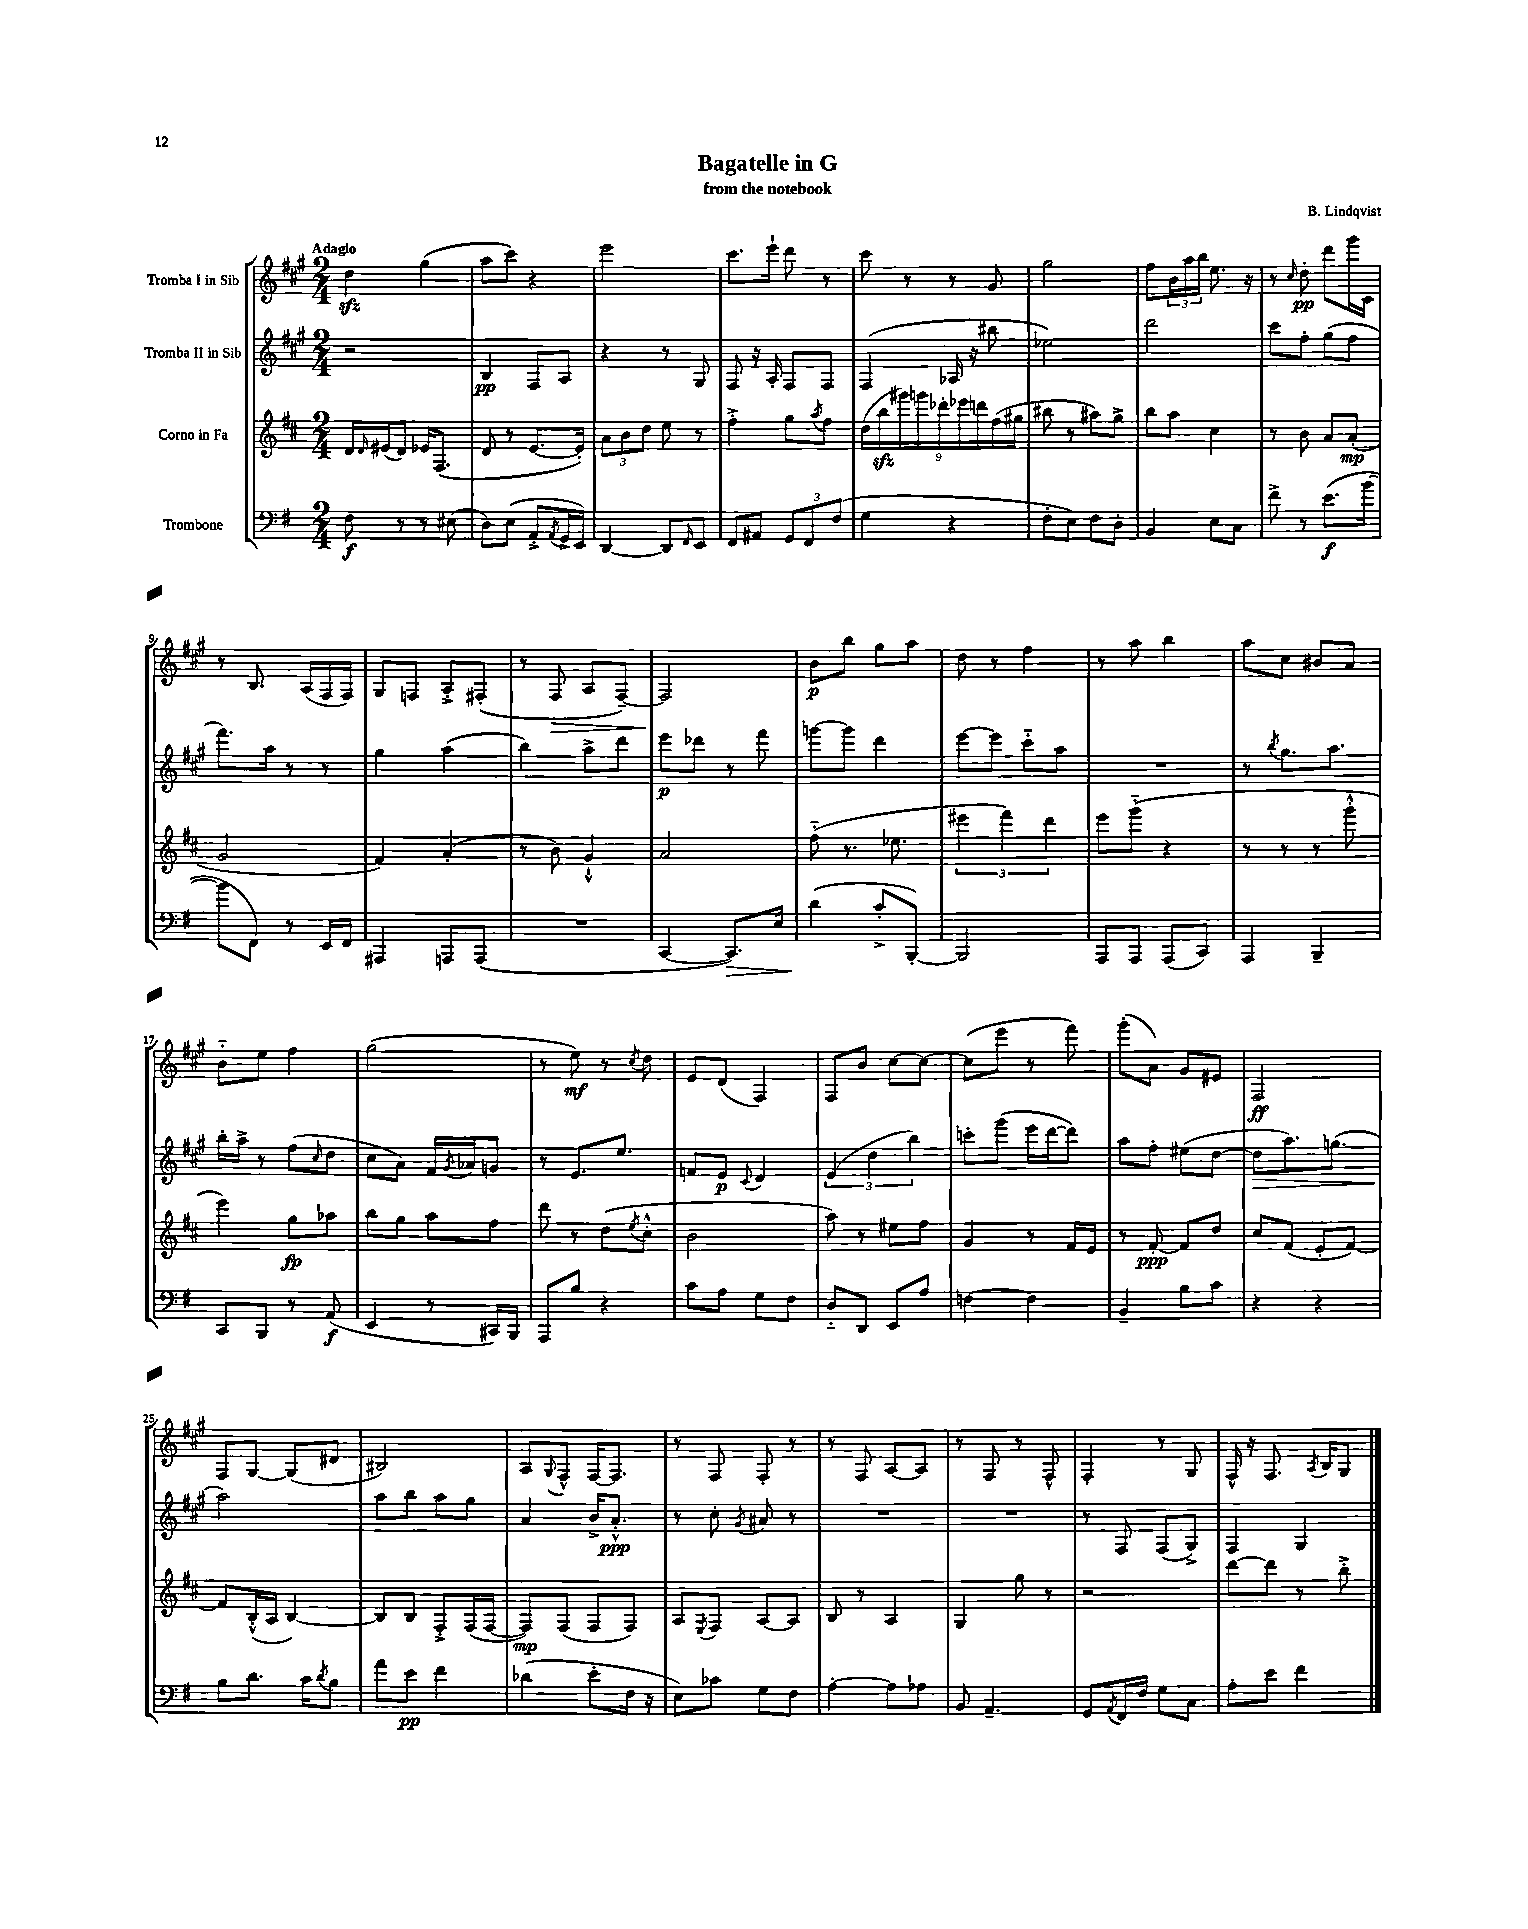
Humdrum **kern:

**kern	**kern	**kern	**kern
*staff4	*staff3	*staff2	*staff1
*clefF4	*clefG2	*clefG2	*clefG2
*k[f#]	*k[f#c#]	*k[f#c#g#]	*k[f#c#g#]
*M2/4	*M2/4	*M2/4	*M2/4
8F#\	16d/LL	2r	4dd\
.	16qqd/	.	.
.	(16e#/J	.	.
8r	8d/J)	.	.
8r	16e-/LK	.	(4gg#\
.	(8.F#/J	.	.
(8E#\	.	.	.
=	=	=	=
8D\L)	8d/	4B/	8aa\L
(8E\J	8r	.	8ccc#\J)
8AA'^/L	[8.e/L	8F#/L	4r
8qAA/	.	.	.
16GG^/L	.	8A/J	.
16EE/JJ)	16e'/]Jk)	.	.
=	=	=	=
[4DD/	12a\L	4r	2eee\
.	12b\	.	.
.	12dd\J	.	.
8DD/]L	8ee\	8r	.
16qqFF#/	.	.	.
8EE/J	8r	8G#/	.
=	=	=	=
8FF#/L	4ff#'^\	8F#/	8.ccc#\L
8AA#/J	.	16r	.
.	.	16A'/	16eee`\Jk
12GG/L	8gg\L	8F#/L	8ddd\
12FF#/	.	.	.
.	8qaa/	.	.
.	8ff#\J	8F#/J	8r
(12F#/J	.	.	.
=	=	=	=
4G\	(18dd\LL	(4F#/	8ccc#\
.	18bb\	.	.
.	18ggg#\)	.	.
.	.	.	8r
.	18ggg\	.	.
.	18ddd-'\	.	.
4r	.	16A-/	8r
.	18eee-\	.	.
.	.	16r	.
.	18ddd\	.	.
.	.	8bb#\	8g#/
.	(18ff#\	.	.
.	18gg#\JJ	.	.
=	=	=	=
8F#'\L	8bb#\	2ee-\)	2gg#\
8E\J)	8r	.	.
8F#\L	8aa#\L)	.	.
8D'\J	8gg^\J	.	.
=	=	=	=
4BB/	8bb\L	2ddd\	8ff#\L
.	8aa\J	.	24b\L
.	.	.	24aa\
.	.	.	24bb\JJ
8E\L	4cc#\	.	8.ee\
8C\J	.	.	.
.	.	.	16r
=	=	=	=
8f#^\	8r	8ccc#\L	8r
.	.	.	16qqcc#/
8r	8b\	8ff#'\J	8dd'\
(8.e\L	8a/L	(8gg#\L	8ddd\L
.	(8a'/J	8ff#\J	16ggg#\L
[16b\Jk	.	.	16c#\JJ
=	=	=	=
8b\]L	2g/	8.fff#\L)	8r
8FF#\J)	.	.	8.B/
.	.	16aa\Jk	.
8r	.	8r	.
.	.	.	(16A/LL
16EE/LL	.	8r	16F#/
16FF#/JJ	.	.	16F#/JJ)
=	=	=	=
4AAA#/	4f#/)	4gg#\	8G#/L
.	.	.	8F/J
8AAA/L	(4a'/	(4aa\	8A'^/L
(8AAA/J	.	.	(8F#'/J
=	=	=	=
2r	8r	4bb\)	8r
.	8b\)	.	8F#/
.	4g`^^/	8aa^\L	8A/L
.	.	8ddd\J	[8F#~/J)
=	=	=	=
[4CC/	2a/	8eee\L	2F#/]
.	.	8ddd-\J	.
8.CC/]L)	.	8r	.
.	.	8fff#\	.
16E/Jk	.	.	.
=	=	=	=
(4d\	(8ff#'~\	[8ggg\L	8b\L
.	8.r	8ggg\]J	8bb\J
8c'^/L	.	4ddd\	8gg#\L
.	8.ee-\	.	.
[8BBB'/J)	.	.	8aa\J
=	=	=	=
2BBB/]	6eee#\	[8eee\L	8dd\
.	.	8eee\]J	8r
.	6fff#\)	.	.
.	.	8ccc#'~\L	4ff#\
.	6ddd\	.	.
.	.	8aa\J	.
=	=	=	=
8AAA/L	8eee\L	2r	8r
8AAA/J	(8ggg'~\J	.	8aa\
(8AAA/L	4r	.	4bb\
8CC/J)	.	.	.
=	=	=	=
4AAA/	8r	8r	8aa\L
.	.	8qbb/	.
.	8r	8.gg#\L	8cc#\J
4BBB~/	8r	.	8b#/L
.	.	8.aa\J	.
.	8ggg'^^\	.	8a/J
=	=	=	=
8CC/L	4eee\)	16bb'\LL	8b'~\L
.	.	16aa^\JJ	.
8BBB/J	.	8r	8ee\J
8r	8gg\L	(8ff#\L	4ff#\
.	.	16qqcc#/	.
(8AA/	8aa-\J	8dd\J	.
=	=	=	=
4EE/	8bb\L	8cc#\L	(2gg#\
.	8gg\J	8a\J)	.
8r	8aa\L	16f#/LL	.
.	.	8qg#/	.
.	.	16a-/J	.
16CC#/LL)	8ff#\J	8g/J	.
16BBB/JJ	.	.	.
=	=	=	=
8AAA/L	8ddd\	8r	8r
8B/J	8r	8.e/L	8ee\)
4r	(8dd\L	.	8r
.	.	8.ee/J	.
.	8qee/	.	8qcc#/
.	8cc#'^^\J	.	8dd\
=	=	=	=
8c\L	2b\	8f/L	8e/L
8A\J	.	8e/J	(8d/J
.	.	8qqc#/	.
8G\L	.	4d/	4F#/)
8F#\J	.	.	.
=	=	=	=
8D'~/L	8aa\)	(6e/	8F#/L
8DD/J	8r	.	8b/J
.	.	6dd\	.
8EE/L	8ee#\L	.	[8cc#\L
.	.	6bb\)	.
8A/J	8ff#\J	.	8cc#\_J
=	=	=	=
[4F\	4g/	8ccc'\L	(8cc#\]L
.	.	(8ggg#\J	8eee\J
4F\]	8r	16eee\LL	8r
.	.	[16ddd\J	.
.	16f#/LL	8ddd\]J)	8fff#\)
.	16e/JJ	.	.
=	=	=	=
4BB~/	8r	8aa\L	(8ggg#'\L
.	[8f#'/	8ff#'\J	8a\J)
8B\L	8f#/]L	(8ee#\L	8g#/L
8c\J	8dd/J	[8dd\J	8e#/J
=	=	=	=
4r	8cc#/L	8dd\]L	2F#/
.	(8f#/J	8.aa\)	.
4r	8e'/L	.	.
.	.	(8.gg\J	.
.	[8f#/J)	.	.
=	=	=	=
8B\L	8f#/]L	2aa\)	8F#/L
8.d\J	(16B'^^/L	.	[8G#/J
.	16A/JJ	.	.
.	[4B/)	.	(8G#/]L
16c\LK	.	.	.
8qd/	.	.	.
8B\J	.	.	8d#/J
=	=	=	=
8a\L	8B/]L	8aa\L	2B#/)
8e\J	8B/J	8bb\J	.
4f#\	8F#'^/L	8aa\L	.
.	(16F#/L	8gg#\J	.
.	[16F#/JJ	.	.
=	=	=	=
(4d-\	8F#/]L)	4a/	8A/L
.	.	.	8qqG#/
.	(8F#/J	.	8F#^^/J
8e'\L	8F#/L	16b^/LK	[16F#/LK
.	.	8.a'^^/J	8.F#/]J
16F#\Jk	8F#/J)	.	.
16r	.	.	.
=	=	=	=
8E\L)	8A/L	8r	8r
.	8qE/	.	.
8c-\J	8F#/J	8cc#'\	8F#/
.	.	8qg#/	.
8G\L	[8A/L	8a#/	8F#'/
8F#\J	8A/]J	8r	8r
=	=	=	=
[4A'\	8B/	2r	8r
.	8r	.	8F#/
8A\]L	4A/	.	[8A/L
8A-\J	.	.	8A/]J
=	=	=	=
8BB/	4G/	2r	8r
4.AA~/	.	.	8F#/
.	8gg\	.	8r
.	8r	.	8F#^^/
=	=	=	=
8GG/L	2r	8r	4F#'/
8qAA/	.	.	.
16FF#/L	.	8F#/	.
16F#/JJ	.	.	.
8G\L	.	(8F#/L	8r
8C\J	.	8G#^/J)	8G#/
=	=	=	=
8A'\L	[8ddd\L	4F#/	16F#^^/
.	.	.	16r
8e\J	8ddd\]J	.	8.F#/
4f#\	8r	4G#/	.
.	.	.	8qA/
.	.	.	16B/LK
.	8bb'^\	.	8G#/J
==	==	==	==
*-	*-	*-	*-
